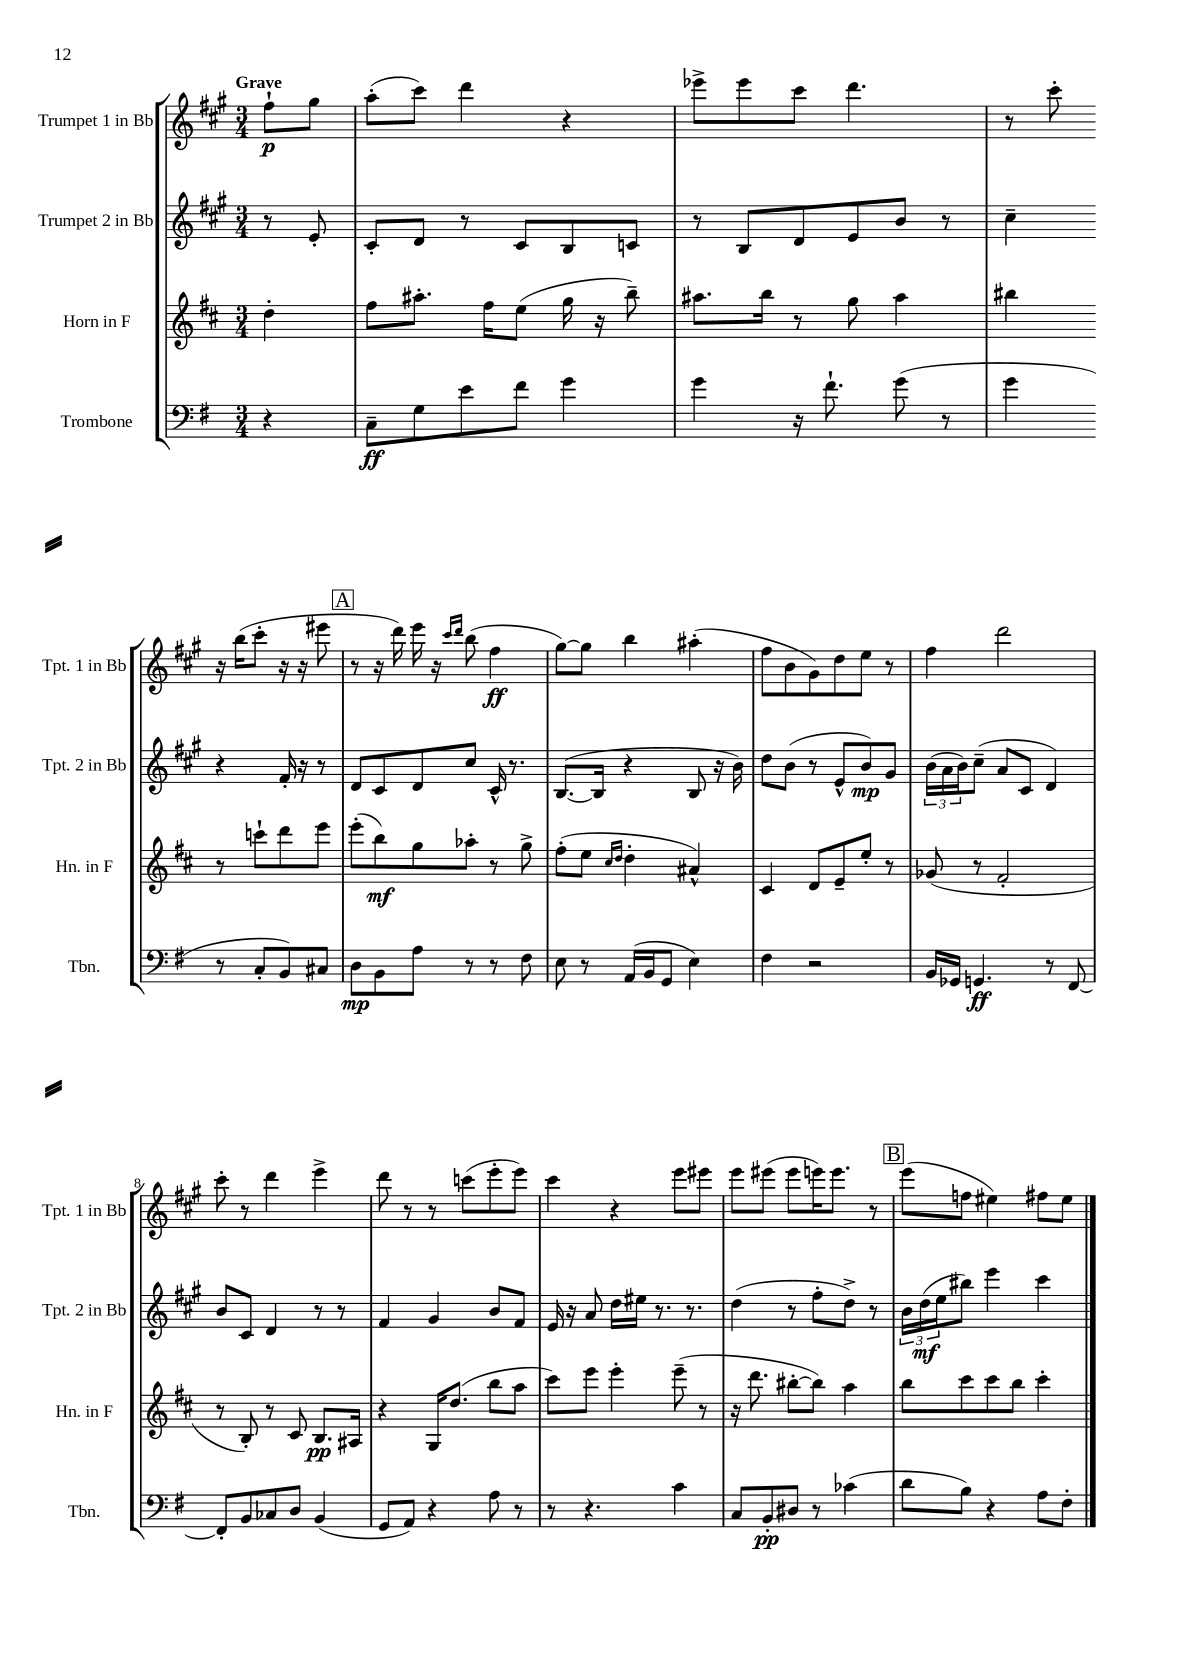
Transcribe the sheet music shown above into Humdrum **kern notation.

**kern	**kern	**kern	**kern
*staff4	*staff3	*staff2	*staff1
*clefF4	*clefG2	*clefG2	*clefG2
*k[f#]	*k[f#c#]	*k[f#c#g#]	*k[f#c#g#]
*M3/4	*M3/4	*M3/4	*M3/4
4r	4dd'\	8r	8ff#`\L
.	.	8e'/	8gg#\J
=	=	=	=
8C~\L	8ff#\L	8c#'/L	(8aa'\L
8G\	8.aa#'\J	8d/J	8ccc#\J)
8e\	.	8r	4ddd\
.	16ff#\LK	.	.
8f#\J	(8ee\J	8c#/L	.
4g\	16gg\	8B/	4r
.	16r	.	.
.	8bb~\)	8c/J	.
=	=	=	=
4g\	8.aa#\L	8r	8eee-^\L
.	.	8B/L	8eee-\
.	16bb\Jk	.	.
16r	8r	8d/	8ccc#\J
8.f#`\	.	.	.
.	8gg\	8e/	4.ddd\
(8g\	4aa#\	8b/J	.
8r	.	8r	.
=	=	=	=
4g\	4bb#\	4cc#~\	8r
.	.	.	8ccc#'\
8r	8r	4r	16r
.	.	.	(16bb\LK
8C'/L	8ccc`\L	.	8ccc#'\J
8BB/)	8ddd\	16f#'/	16r
.	.	16r	16r
8C#/J	8eee\J	8r	8eee#\
=	=	=	=
8D\L	(8eee'\L	8d/L	8r
8BB\	8bb\)	8c#/	16r
.	.	.	16ddd\)
8A\J	8gg\	8d/	16eee\
.	.	.	16r
.	.	.	16qqccc#/LL
.	.	.	16qqddd/JJ
8r	8aa-'\J	8cc#/J	(8bb\
8r	8r	16c#^^/	4ff#\
.	.	8.r	.
8F#\	8gg^\	.	.
=	=	=	=
8E\	(8ff#'\L	([8.B/L	[8gg#\L)
8r	8ee\J	.	8gg#\]J
.	.	16B/]Jk	.
.	16qqcc#/LL	.	.
.	16qqdd/JJ	.	.
(16AA/LL	4dd'\	4r	4bb\
16BB/J	.	.	.
8GG/J	.	.	.
4E\)	4a#^^/)	8B/	(4aa#'\
.	.	16r	.
.	.	16b\)	.
=	=	=	=
4F#\	4c#/	8dd\L	8ff#\L
.	.	(8b\J	8b\
2r	8d/L	8r	8g#\)
.	8e~/	8e^^/L	8dd\
.	8ee'/J	8b/)	8ee\J
.	8r	8g#/J	8r
=	=	=	=
16BB/LL	(8g-/	(24b\LL	4ff#\
.	.	24a\	.
16GG-/JJ	.	.	.
.	.	24b\J)	.
4.GG/	8r	(8cc#~\J	.
.	2f#'/	8a/L	2ddd\
.	.	8c#/J	.
8r	.	4d/)	.
[8FF#/	.	.	.
=	=	=	=
8FF#'/]L	8r	8b/L	8ccc#'\
8BB/	8B'/)	8c#/J	8r
8C-/	8r	4d/	4ddd\
8D/J	8c#/	.	.
(4BB/	8.B/L	8r	4eee^\
.	.	8r	.
.	16A#/Jk	.	.
=	=	=	=
8GG/L	4r	4f#/	8ddd\
8AA/J)	.	.	8r
4r	16G/LK	4g#/	8r
.	(8.dd/J	.	.
.	.	.	(8ccc\L
8A\	8bb\L	8b/L	8eee'\
8r	8aa\J	8f#/J	8eee\J)
=	=	=	=
8r	8ccc#\L)	16e/	4ccc#\
.	.	16r	.
4.r	8eee\J	8a/	.
.	4eee'\	16dd\LL	4r
.	.	16ee#\JJ	.
.	.	8.r	.
4c\	(8eee~\	.	8eee\L
.	.	8.r	.
.	8r	.	8eee#\J
=	=	=	=
8C/L	16r	(4dd\	8eee\L
.	8.ddd\	.	.
8BB'/	.	.	(8eee#\J
8D#/J	[8bb#'\L	8r	8eee#\L
8r	8bb#\]J)	8ff#'\L	16eee\K)
.	.	.	8.eee\J
(4c-\	4aa\	8dd^\J)	.
.	.	8r	8r
=	=	=	=
8d\L	8bb\L	24b\LL	(8eee\L
.	.	(24dd\	.
.	.	24ee\J	.
8B\J)	8ccc#\	8bb#\J)	8ff\J
4r	8ccc#\	4eee\	4ee#\)
.	8bb\J	.	.
8A\L	4ccc#'\	4ccc#\	8ff#\L
8F#'\J	.	.	8ee#\J
==	==	==	==
*-	*-	*-	*-
